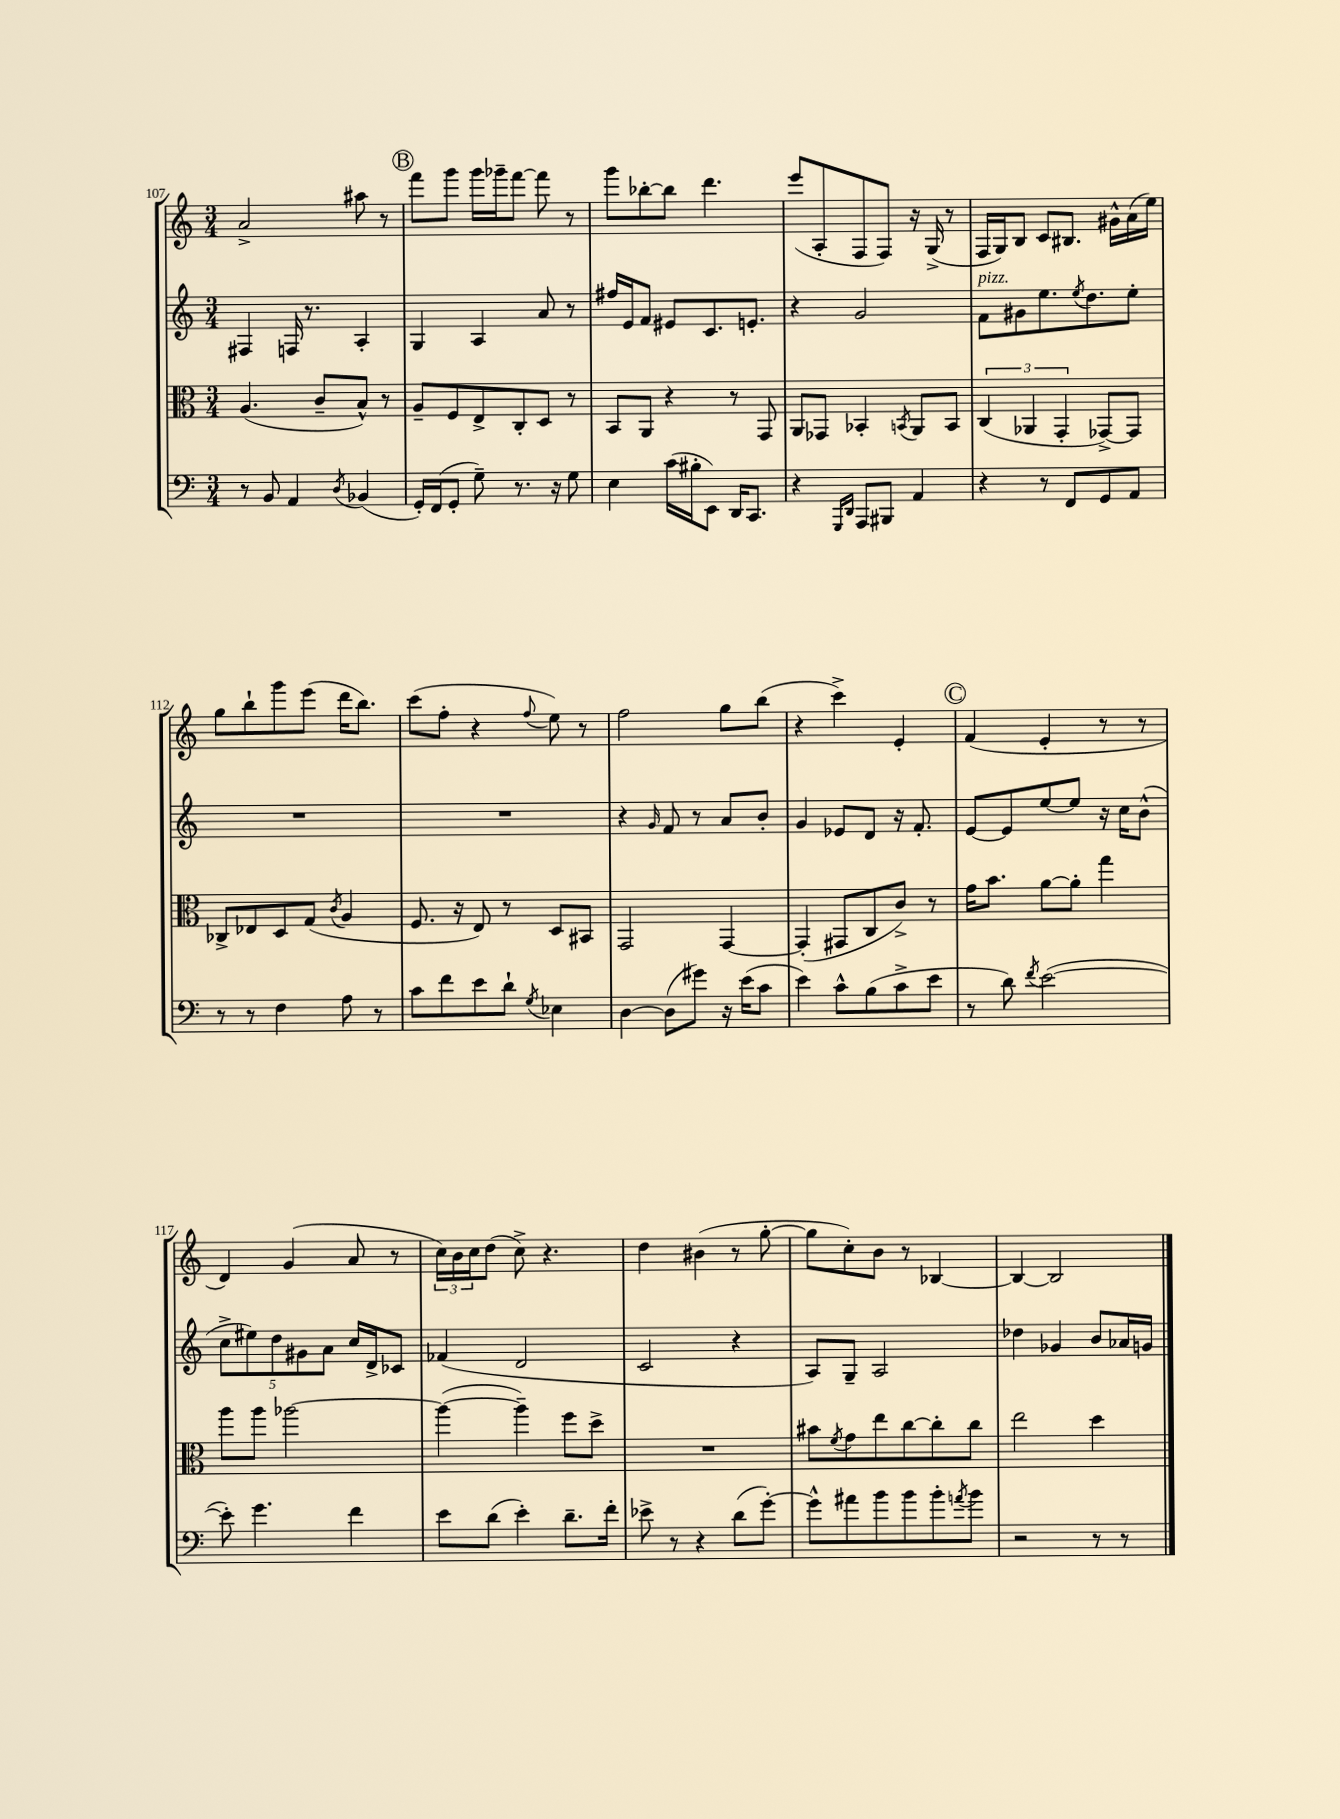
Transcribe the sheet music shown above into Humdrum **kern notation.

**kern	**kern	**kern	**kern
*staff4	*staff3	*staff2	*staff1
*clefF4	*clefC3	*clefG2	*clefG2
*k[]	*k[]	*k[]	*k[]
*M3/4	*M3/4	*M3/4	*M3/4
8r	(4.A	4F#	2a^
8BB	.	.	.
4AA	.	16F	.
.	.	8.r	.
.	8c~	.	.
8qD	.	.	.
(4BB-	8B^^)	4A'	8aa#
.	8r	.	8r
=	=	=	=
16GG')	8A~	4G	8fff
(16FF	.	.	.
8GG'	8F	.	8ggg
8G~)	8E^	4A	16ggg
.	.	.	16ggg-~
8.r	8C'	.	[8fff
.	8D	8a	8fff]
16r	.	.	.
8G	8r	8r	8r
=	=	=	=
4E	8BB	16ff#	8ggg
.	.	16e	.
.	8AA	8f	[8bb-'
(16c	4r	8e#	8bb-]
16B#'	.	.	.
8EE)	.	8.c	4.ddd
16DD	8r	.	.
8.CC	.	8.e'	.
.	8GG	.	.
=	=	=	=
4r	8AA	4r	(8eee
.	8GG-	.	8A'
16qqGGG	.	.	.
16qqDD	.	.	.
8AAA	4BB-'	2g	8F
8BBB#	.	.	8F)
.	8qBB	.	.
4AA	8AA	.	16r
.	.	.	(16G^
.	8BB	.	8r
=	=	=	=
4r	(6C	8f	16F
.	.	.	16G)
.	.	8g#	8B
.	6AA-	.	.
8r	.	8.ee	8c
.	6GG'	.	.
8FF	.	.	8.B#
.	.	8qee	.
.	.	8.dd	.
8GG	[8GG-^)	.	.
.	.	.	16g#^^
8AA	8GG-]	8ee'	(16a
.	.	.	16ee)
=	=	=	=
8r	8C-^	2.r	8gg
8r	8E-	.	8bb`
4F	8D	.	8ggg
.	(8G	.	(8eee
.	8qc	.	.
8A	4A	.	16ddd
.	.	.	8.bb)
8r	.	.	.
=	=	=	=
8c	8.F	2.r	(8ccc
8f	.	.	8ff'
.	16r	.	.
8e	8E)	.	4r
8d`	8r	.	.
8qG	.	.	8qqff
4E-	8D	.	8ee)
.	8BB#	.	8r
=	=	=	=
[4D	2GG	4r	2ff
.	.	16qqg	.
(8D]	.	8f	.
8g#)	.	8r	.
16r	[4GG	8a	8gg
(16e	.	.	.
8c	.	8b'	(8bb
=	=	=	=
4e)	(4GG']	4g	4r
8c^^	8GG#	8e-	4ccc^)
(8B	8C	8d	.
8c^	8c^)	16r	4e'
.	.	8.f'	.
8e	8r	.	.
=	=	=	=
8r	16g	[8e	(4f
.	8.b	.	.
8d)	.	8e]	.
8qf	.	.	.
([2e	[8a	[8ee	4e'
.	8a']	8ee]	.
.	4gg	16r	8r
.	.	16cc	.
.	.	(8b^^	8r
=	=	=	=
8e'])	8aa	10cc^	4d)
.	.	10ee#)	.
4.g	8aa	.	.
.	.	10dd	.
.	[2aa-	.	(4g
.	.	10g#	.
.	.	10a	.
4f	.	16cc	8a
.	.	16d^	.
.	.	8c-	8r
=	=	=	=
8e	(4aa-_	(4f-	24cc)
.	.	.	24b
.	.	.	24cc
(8d	.	.	(8dd
4e')	4aa-~])	2d	8cc^)
.	.	.	4.r
8.d~	8ff	.	.
.	8dd^	.	.
16f'	.	.	.
=	=	=	=
8e-^	2.r	2c	4dd
8r	.	.	.
4r	.	.	(4b#
(8d	.	4r	8r
[8g')	.	.	[8gg'
=	=	=	=
8g^^]	8b#	8A)	8gg]
.	8qf	.	.
8a#	8g	8G~	8cc')
8b	8ee	2A	8b
8b	[8cc	.	8r
8b'	8cc']	.	[4B-
8qa	.	.	.
8b	8cc	.	.
=	=	=	=
2r	2ee	4dd-	4B-_
.	.	4g-	2B-]
8r	4dd	8b	.
8r	.	16a-	.
.	.	16g	.
==	==	==	==
*-	*-	*-	*-
